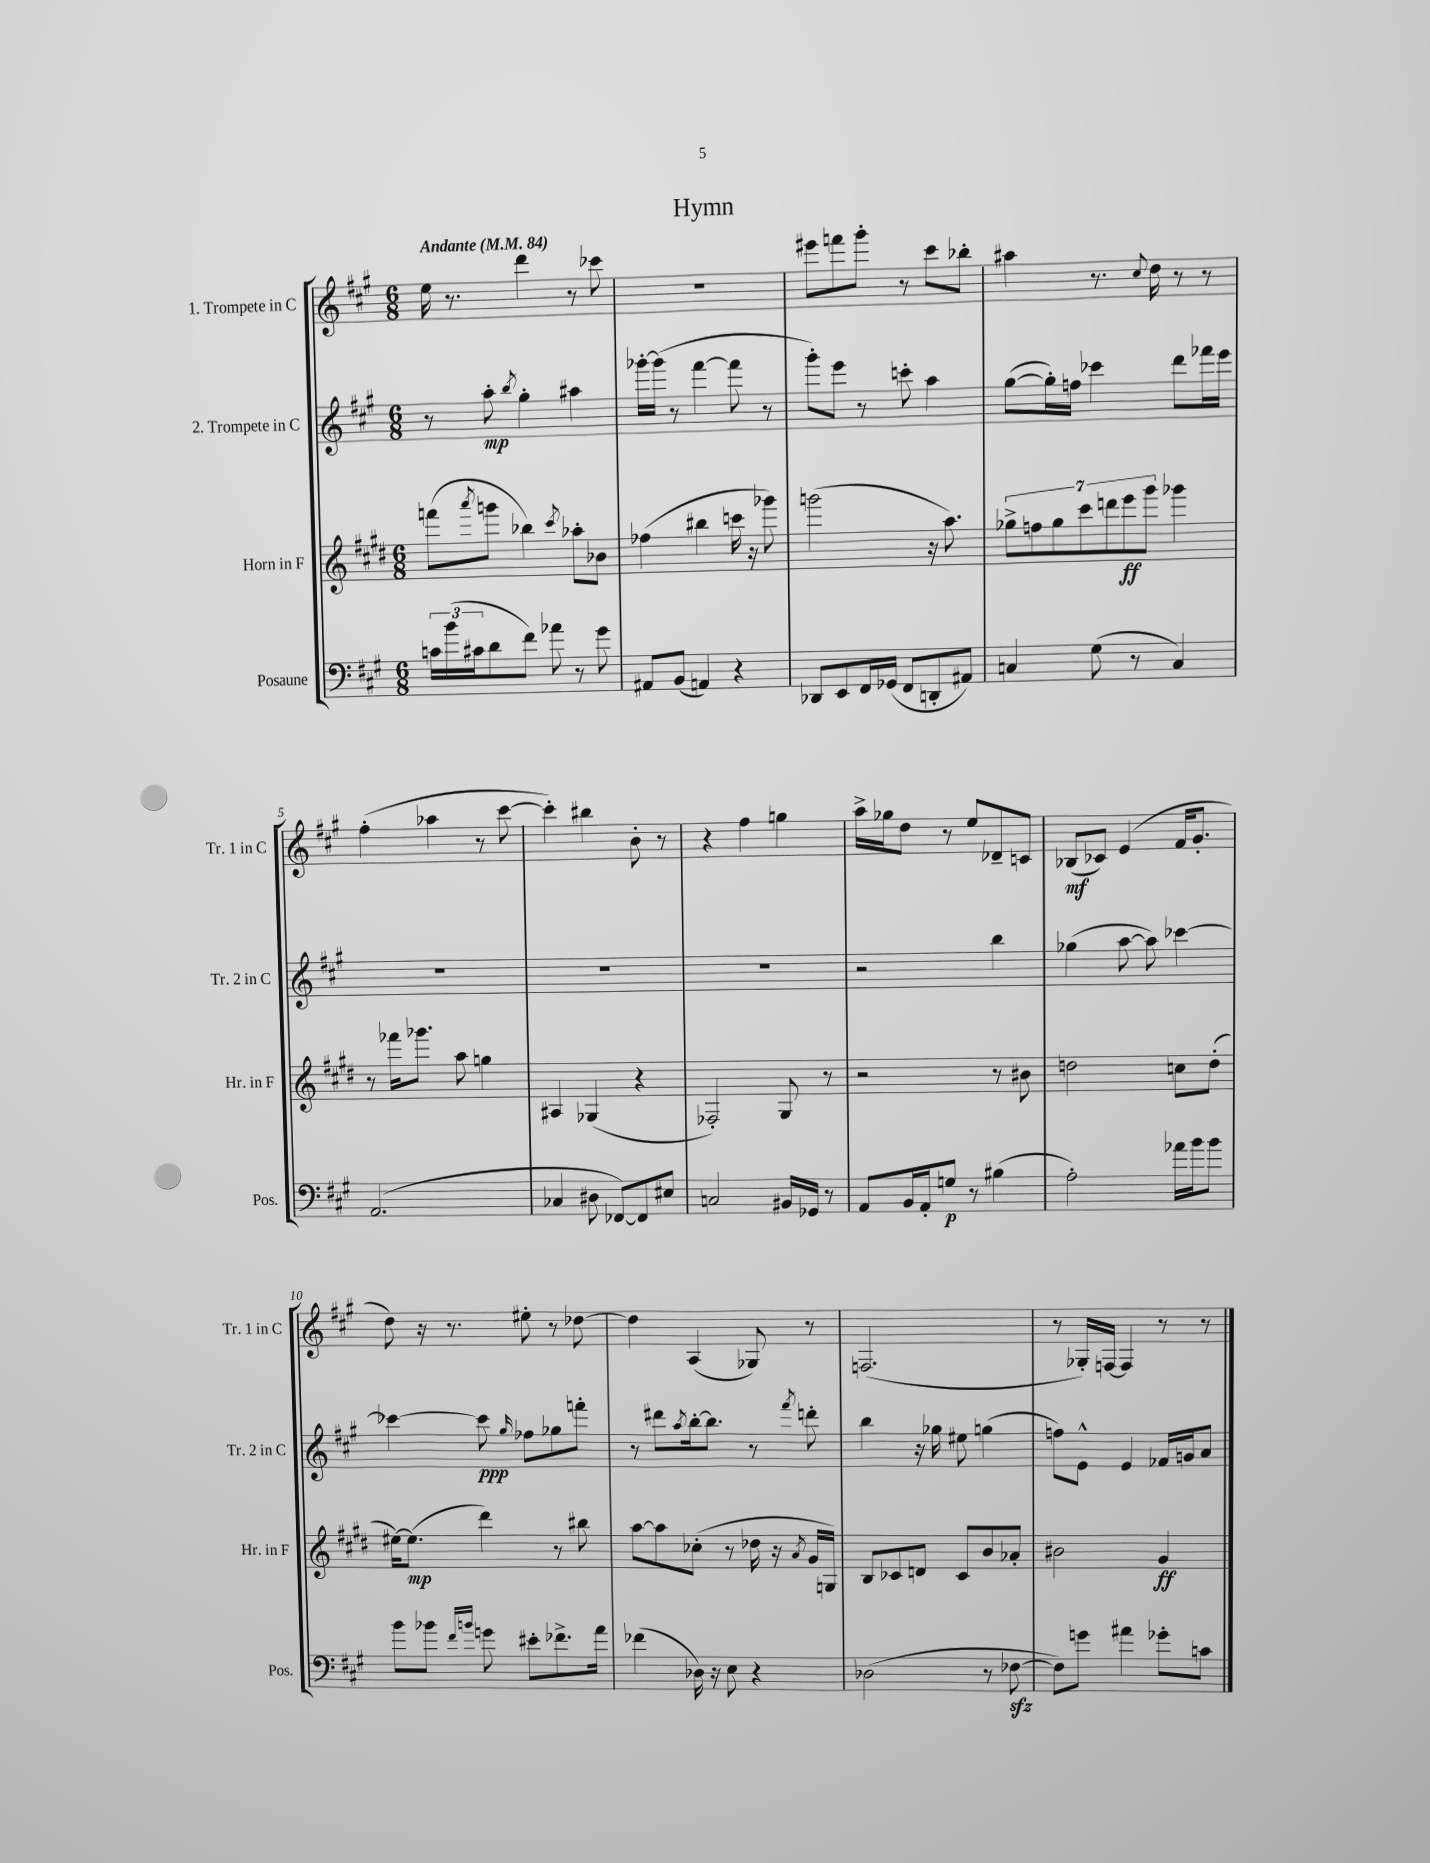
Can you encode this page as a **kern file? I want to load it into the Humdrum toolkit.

**kern	**kern	**kern	**kern
*staff4	*staff3	*staff2	*staff1
*clefF4	*clefG2	*clefG2	*clefG2
*k[f#c#g#]	*k[f#c#g#d#]	*k[f#c#g#]	*k[f#c#g#]
*M6/8	*M6/8	*M6/8	*M6/8
*MM84	*MM84	*MM84	*MM84
24c	(8fff	8r	16ee
(24b	.	.	.
.	.	.	8.r
24c#	.	.	.
.	8qaaa	.	.
8d	8ggg	8aa'	.
.	.	8qbb	.
8f#)	4bb-)	4gg#'	4ddd
8a-	.	.	.
.	8qccc#	.	.
8r	8aa-'	4aa#	8r
8g#	8b-	.	8ccc-
=	=	=	=
8AA#	(4ff-	[16ggg-'	2.r
.	.	(16ggg-]	.
(8BB	.	8r	.
4AA)	4bb#	[4fff#	.
4r	16ccc	8fff#]	.
.	16r	.	.
.	8ggg-)	8r	.
=	=	=	=
8DD-	(2ggg	8ggg#')	8eee#
8EE	.	8eee	8fff
16FF#	.	8r	8ggg#'
(16GG-	.	.	.
8FF#	.	8ccc'	8r
8DD'	16r	4aa	8ccc#
.	8.aa)	.	.
8AA#)	.	.	8bb-'
=	=	=	=
4C	14gg-^	([8gg#	4aa#
.	14ff	.	.
.	.	16gg#'])	.
.	14gg-	.	.
.	.	16ff	.
.	14ccc#	.	.
(8G#	.	4ccc-	8.r
.	14ddd	.	.
.	14eee	.	.
8r	.	.	.
.	14ggg#	.	.
.	.	.	8qqcc#
.	.	.	16dd
4C)	4ggg-	8ddd	8r
.	.	16fff-	8r
.	.	16eee	.
=	=	=	=
(2.AA	8r	2.r	(4ff#'
.	16fff-	.	.
.	8.ggg-	.	.
.	.	.	4aa-
.	8aa	.	.
.	4gg	.	8r
.	.	.	[8ccc#
=	=	=	=
4C-	4A#	2.r	4ccc#'])
8D#	(4G-	.	4bb#
[8FF-)	.	.	.
8FF-]	4r	.	8b'
8E#	.	.	8r
=	=	=	=
2C	2F-')	2.r	4r
.	.	.	4ff#
16BB#	8G#	.	4gg
16GG-	.	.	.
8r	8r	.	.
=	=	=	=
8AA	2r	2r	16aa^
.	.	.	16gg-
16BB	.	.	8dd
16AA'	.	.	.
8G	.	.	8r
8r	.	.	8ee
(4B#	8r	4bb	8d-~
.	8b#	.	8c
=	=	=	=
2A')	2dd	(4gg-	(8B-
.	.	.	8c-)
.	.	[8aa	(4e
.	.	8aa])	.
16a-	8cc	[4ccc-	16f#
16b	.	.	8.g#'
8b	(8dd'	.	.
=	=	=	=
8b	[16ee#)	4ccc-_	8dd)
.	(8.ee#]	.	.
8b-	.	.	16r
.	.	.	8.r
16qqf#	.	.	.
16qqb	.	.	.
8g	4ddd#)	8ccc-]	.
.	.	16qqgg#	.
8e#'	.	8ff-	8ee#'
8.f-^	8r	8gg-	8r
.	8bb#	8fff'	[8dd-
16a	.	.	.
=	=	=	=
(4f-	[8aa	8r	4dd-]
.	8aa]	8ddd#	.
.	.	8qaa	.
16D-)	(8cc-'	[16bb'	(4A
16r	.	8.bb]	.
8E	8r	.	.
4r	16dd-	8r	8G-)
.	16r	.	.
.	8qa	8qfff#	.
.	16g#	8ddd'	8r
.	16G)	.	.
=	=	=	=
(2D-	8B	4bb	(2.F
.	8c-	.	.
.	8d	16r	.
.	.	16gg-	.
.	8c-	8ee#	.
8r	8b	(4gg	.
[8F-	8a-'	.	.
=	=	=	=
8F-])	2b#	8ff)	8r
8g	.	8e^^	16G-')
.	.	.	[16F
4a#	.	4e	4F]
8g-'	4g#	16f-	8r
.	.	16g	.
8c	.	8a	8r
==	==	==	==
*-	*-	*-	*-
